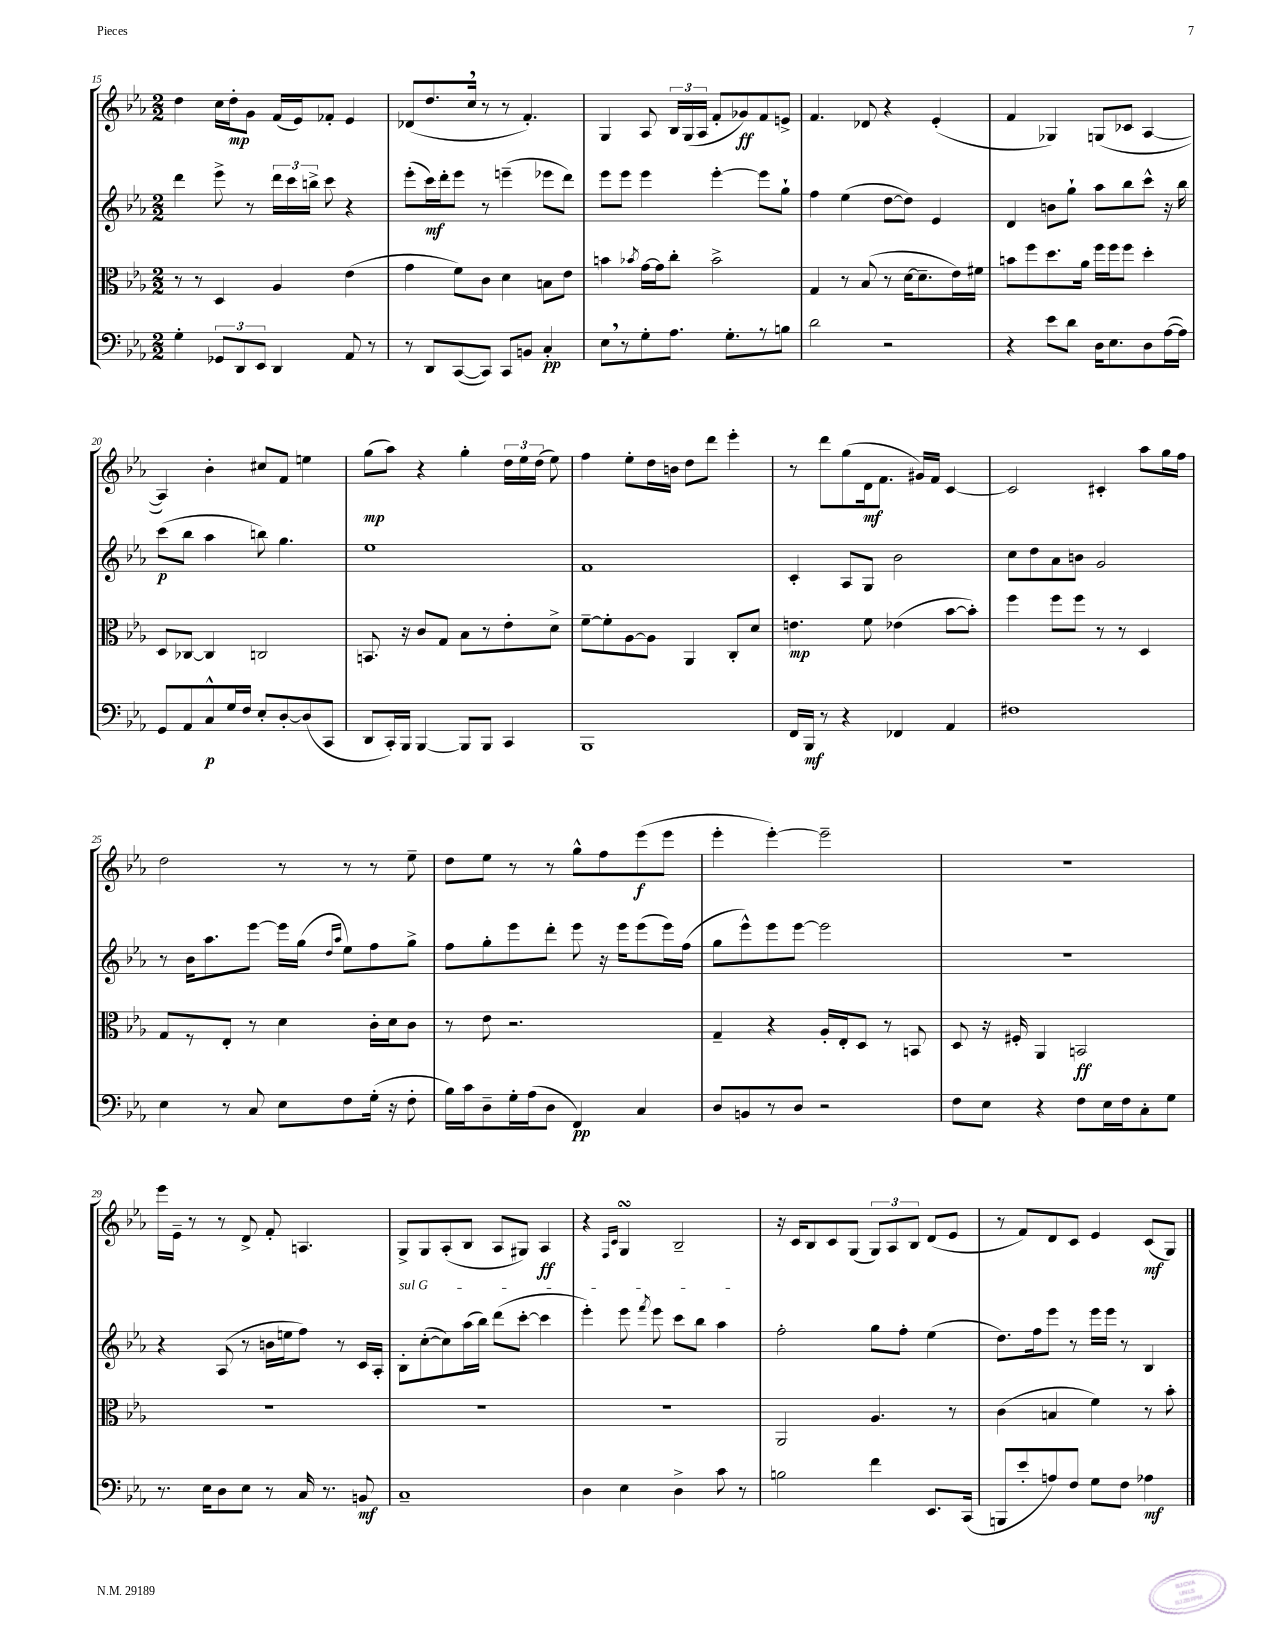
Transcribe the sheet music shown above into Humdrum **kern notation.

**kern	**kern	**kern	**kern
*staff4	*staff3	*staff2	*staff1
*clefF4	*clefC3	*clefG2	*clefG2
*k[b-e-a-]	*k[b-e-a-]	*k[b-e-a-]	*k[b-e-a-]
*M2/2	*M2/2	*M2/2	*M2/2
4G'\	8r	4ddd\	4dd\
.	8r	.	.
12GG-/L	4D/	8eee-^\	16cc\LL
.	.	.	16dd'\J
12DD/	.	.	.
.	.	8r	8g\J
12EE-/J	.	.	.
4DD/	4A-/	24ddd\LL	(16f/LL
.	.	24ccc\	.
.	.	.	16e-/J)
.	.	24bb^\JJ	.
.	.	8ccc\	8f-'/J
8AA-/	(4e-\	4r	4e-/
8r	.	.	.
=	=	=	=
8r	4g\	(8eee-'\L	(8d-/L
8DD/L	.	16ccc\L)	8.dd/
.	.	16ddd'\J	.
([8CC/	8f\L)	8eee-\J	.
.	.	.	16cc/Jk
8CC/]J)	8c\J	8r	8r
8CC/L	4d\	(4eee~\	8r
8BB/J	.	.	4.f'/)
4C'/	8B\L	8eee-\L	.
.	8e-\J	8ddd\J)	.
=	=	=	=
8E-\L	4b\	8eee-\L	4G/
8r	.	8eee-\J	.
.	8qb-/	.	.
8G'\	[16g\LL	4eee-\	8A-/
.	16g\]J	.	.
8.A-\J	8cc'\J	.	24B-/LL
.	.	.	(24G/
.	.	.	24A-/JJ
.	2b-^\	[4eee-'\	8f'/L
8.G'\L	.	.	.
.	.	.	8g-/)
8r	.	8eee-\]L	8f/
8B\J	.	8gg`\J	8e^/J
=	=	=	=
2d\	4G/	4ff\	4.f/
.	8r	(4ee-\	.
.	(8B-/	.	8d-/
2r	8r	[8dd\L	4r
.	[16d\LK	8dd\]J)	.
.	8.d~\]	.	.
.	.	4e-/	(4e-'/
.	16e-\L)	.	.
.	16f#\JJ	.	.
=	=	=	=
4r	8b\L	4d/	4f/
.	8ff\	.	.
8e-\L	8.dd\	8b\L	4G-/)
8d\J	.	8gg`\J	.
.	16a-\Jk	.	.
16D\LK	16ff\LL	8aa-\L	(8G/L
8.E-\	16ff\J	.	.
.	8ff\J	8bb-\	8c-/J
8D\	4dd'\	8ccc^^\J	[4A-/
([16A-\L	.	16r	.
16A-\]JJ)	.	16bb-\	.
=	=	=	=
8GG/L	8D/L	(8ccc\L	4A-/])
8AA-/	[8C-/J	8bb-\J	.
8C^^/	4C-/]	4aa-\	4b-'\
16G/L	.	.	.
16F/JJ	.	.	.
8E-'/L	2C/	8bb\)	8cc#/L
[8D'/	.	4.gg\	8f/J
(8D/]	.	.	4ee\
8CC/J	.	.	.
=	=	=	=
8DD/L	8.BB/	1ee-	(8gg\L
16CC'/L)	.	.	8aa-\J)
16BBB-/JJ	16r	.	.
[4BBB-/	8c/L	.	4r
.	8G/J	.	.
8BBB-/]L	8B-\L	.	4gg'\
8BBB-/J	8r	.	.
4CC/	8e-'\	.	24dd\LL
.	.	.	24ee-\
.	.	.	(24dd\JJ
.	8d^\J	.	8ee-\)
=	=	=	=
1BBB-	[8f~\L	1f	4ff\
.	8f'\]	.	.
.	[8A-\	.	8ee-'\L
.	8A-\]J	.	16dd\L
.	.	.	16b\JJ
.	4AA-/	.	8dd\L
.	.	.	8ddd\J
.	8C'/L	.	4eee-'\
.	8d/J	.	.
=	=	=	=
16FF/LL	4.e\	4c'/	8r
16BBB-/JJ	.	.	.
8r	.	.	8ddd\L
4r	.	8A-/L	(8gg\
.	8f\	8G/J	16d\k
.	.	.	8.f\J
4FF-/	(4e-\	2b-\	.
.	.	.	16g#/LL)
.	.	.	16f/JJ
4AA-/	[8b-\L	.	[4c/
.	8b-'\]J)	.	.
=	=	=	=
1F#	4ff\	8cc\L	2c/]
.	.	8dd\	.
.	8ff\L	8a-\	.
.	8ff\J	8b\J	.
.	8r	2g/	4c#'/
.	8r	.	.
.	4D/	.	8aa-\L
.	.	.	16gg\L
.	.	.	16ff\JJ
=	=	=	=
4E-\	8G/L	8r	2dd\
.	8r	16b-\LK	.
.	.	8.aa-\	.
8r	8E-'/J	.	.
8C/	8r	[8eee-\J	.
8E-\L	4d\	16eee-\]LL	8r
.	.	(16gg\JJ	.
.	.	16qqdd/LL	.
.	.	16qqaa-/JJ	.
8F\	.	8ee-\L)	8r
(16G'\Jk	16c'\LL	8ff\	8r
16r	16d\J	.	.
8F'\	8c\J	8gg^\J	8ee-~\
=	=	=	=
16B-\LL)	8r	8ff\L	8dd\L
16c\J	.	.	.
8D~\	8e-\	8gg'\	8ee-\J
16G'\L	2.r	8eee-\	8r
(16A-\J	.	.	.
8D\J	.	8ddd'\J	8r
4FF/)	.	8eee-\	8gg^^\L
.	.	16r	8ff\
.	.	16eee-\LK	.
4C/	.	(8eee-\	(8eee-\
.	.	16eee-\L)	8eee-\J
.	.	(16ff\JJ	.
=	=	=	=
8D/L	4G~/	8gg\L	4eee-'\
8BB/	.	8eee-^^\)	.
8r	4r	8eee-\	[4eee-'\)
8D/J	.	[8eee-\J	.
2r	16A-'/LL	2eee-\]	2eee-~\]
.	16E-'/J	.	.
.	8D/J	.	.
.	8r	.	.
.	8BB/	.	.
=	=	=	=
8F\L	8D/	1r	1r
8E-\J	16r	.	.
.	16F#'/	.	.
4r	4AA-/	.	.
8F\L	2BB/	.	.
16E-\L	.	.	.
16F\J	.	.	.
8C'\	.	.	.
8G\J	.	.	.
=	=	=	=
8.r	1r	4r	16eee-\LL
.	.	.	16e-~\JJ
.	.	.	8r
16E-\LK	.	.	.
8D\	.	(8A-/	8r
8E-\J	.	8r	8d^/
8r	.	16b\LL	8f'/
.	.	16ee\J	.
16C/	.	8ff\J)	4.A/
8.r	.	.	.
.	.	8r	.
8BB/	.	16c/LL	.
.	.	16A-'/JJ	.
=	=	=	=
1C~	1r	8B-'\L	8G^/L
.	.	([8cc'\	8G/
.	.	8cc\])	(8A-'/
.	.	(16aa-\L	8B-/J
.	.	16bb-\JJ)	.
.	.	(8ddd\L	8A-/L
.	.	[8ccc'\J	8G#/J)
.	.	4ccc\]	4A-/
=	=	=	=
4D\	1r	4eee-'\)	4r
.	.	.	16qqF/LL
.	.	.	16qqc/JJ
4E-\	.	8eee-\	4G/
.	.	8qfff/	.
.	.	8eee-\	.
4D^\	.	8ccc\L	2B-~/
.	.	8bb-\J	.
8c\	.	4aa-\	.
8r	.	.	.
=	=	=	=
2B\	2AA-/	2ff'\	16r
.	.	.	16c/LK
.	.	.	8B-/
.	.	.	8c/
.	.	.	(8G/J
4f\	4.A-/	8gg\L	12G/L)
.	.	.	12A-/
.	.	8ff'\J	.
.	.	.	12B-/J
8.EE-/L	.	(4ee-\	(8d/L
.	8r	.	8e-/J
(16CC/Jk	.	.	.
=	=	=	=
8BBB/L	(4c\	8.dd\L)	8r
8e-'/	.	.	8f/L)
.	.	16ff\k	.
8A/)	4B/	8eee-\J	8d/
8F/J	.	8r	8c/J
8G\L	4f\)	16eee-\LL	4e-/
.	.	16eee-\JJ	.
8F\J	.	8r	.
4A-\	8r	4B-/	(8c/L
.	8b-'\	.	8G/J)
==	==	==	==
*-	*-	*-	*-
